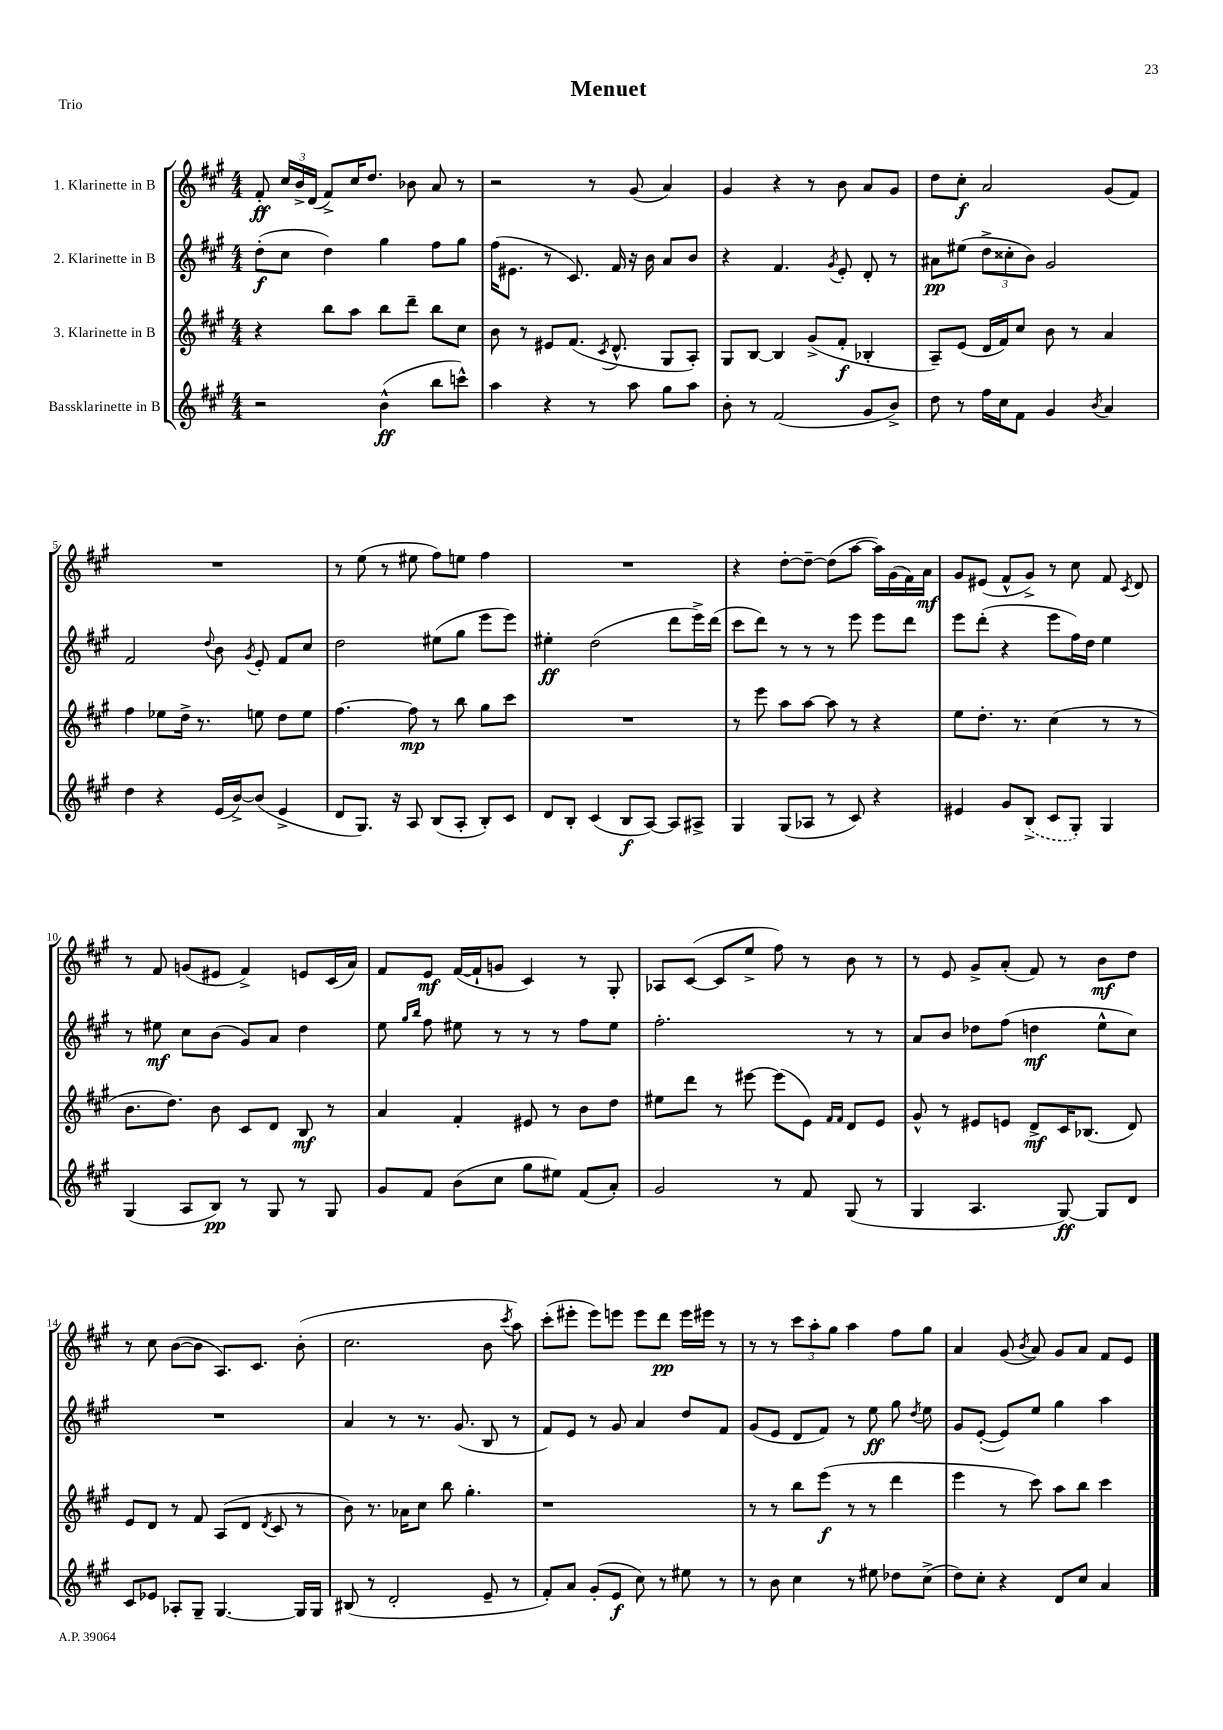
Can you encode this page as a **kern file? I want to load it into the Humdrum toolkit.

**kern	**dynam	**kern	**dynam	**kern	**dynam	**kern	**dynam
*part4	*part4	*part3	*part3	*part2	*part2	*part1	*part1
*staff4	*staff4	*staff3	*staff3	*staff2	*staff2	*staff1	*staff1
*I"Bassklarinette in B	*	*I"3. Klarinette in B	*	*I"2. Klarinette in B	*	*I"1. Klarinette in B	*
*clefG2	*	*clefG2	*	*clefG2	*	*clefG2	*
*k[f#c#g#]	*	*k[f#c#g#]	*	*k[f#c#g#]	*	*k[f#c#g#]	*
*M4/4	*	*M4/4	*	*M4/4	*	*M4/4	*
=1	=1	=1	=1	=1	=1	=1	=1
2r	.	4r	.	(8dd'\L	f	8f#'/	ff
.	.	.	.	8cc#\J	.	24cc#/LL	.
.	.	.	.	.	.	24b^/	.
.	.	.	.	.	.	(24d/JJ	.
.	.	8bb\L	.	4dd\)	.	8f#^/L)	.
.	.	8aa\J	.	.	.	16cc#/K	.
.	.	.	.	.	.	8.dd/J	.
(4b^^\	ff	8bb\L	.	4gg#\	.	.	.
.	.	8ddd~\J	.	.	.	8b-X\	.
8bb\L	.	8bb\L	.	8ff#\L	.	8a/	.
8cccn^^\J)	.	8cc#\J	.	8gg#\J	.	8r	.
=2	=2	=2	=2	=2	=2	=2	=2
4aa\	.	8b\	.	(16ff#\KL	.	2r	.
.	.	.	.	8.e#X\J	.	.	.
.	.	8r	.	.	.	.	.
4r	.	8e#X/L	.	8r	.	.	.
.	.	(8.f#/J	.	8.c#/)	.	.	.
8r	.	.	.	.	.	8r	.
.	.	8qc#/	.	.	.	.	.
.	.	8.d^^/	.	16f#/	.	.	.
8aa\	.	.	.	16r	.	(8g#/	.
.	.	.	.	16b\	.	.	.
8gg#\L	.	8G#/L	.	8a/L	.	4a/)	.
8aa\J	.	8A'/J)	.	8b/J	.	.	.
=3	=3	=3	=3	=3	=3	=3	=3
8b'\	.	8G#/L	.	4r	.	4g#/	.
8r	.	[8B/J	.	.	.	.	.
(2f#/	.	4B/]	.	4.f#/	.	4r	.
.	.	(8g#^/L	.	.	.	8r	.
.	.	.	.	8qg#/	.	.	.
.	.	8f#'/J	f	8e'/	.	8b\	.
8g#/L	.	4B-X'/	.	8d'/	.	8a/L	.
8b^/J)	.	.	.	8r	.	8g#/J	.
=4	=4	=4	=4	=4	=4	=4	=4
8dd\	.	8A~/L)	.	8a#X\L	pp	8dd\L	.
8r	.	(8e/J	.	(8ee#X\J	.	8cc#'\J	f
16ff#\LL	.	16d/LL	.	12dd^\L	.	2a/	.
16cc#\J	.	16f#/J)	.	.	.	.	.
.	.	.	.	12cc##X'\	.	.	.
8f#\J	.	8cc#/J	.	.	.	.	.
.	.	.	.	12b\J)	.	.	.
4g#/	.	8b\	.	2g#/	.	.	.
.	.	8r	.	.	.	.	.
8qb/	.	.	.	.	.	.	.
4a/	.	4a/	.	.	.	(8g#/L	.
.	.	.	.	.	.	8f#/J)	.
!!LO:LB:g=z
=5	=5	=5	=5	=5	=5	=5	=5
4dd\	.	4ff#\	.	2f#/	.	1r	.
4r	.	8ee-X\L	.	.	.	.	.
.	.	16dd^\Jk	.	.	.	.	.
.	.	8.r	.	.	.	.	.
.	.	.	.	8qqdd/	.	.	.
(16e/LL	.	.	.	8b\	.	.	.
[16b^/J)	.	.	.	.	.	.	.
.	.	.	.	8qg#/	.	.	.
(8b/J]	.	8een\	.	8e'/	.	.	.
4e^/	.	8dd\L	.	8f#/L	.	.	.
.	.	8ee\J	.	8cc#/J	.	.	.
=6	=6	=6	=6	=6	=6	=6	=6
8d/L	.	[4.ff#\	.	2dd\	.	8r	.
8.G#/J)	.	.	.	.	.	(8ee\	.
.	.	.	.	.	.	8r	.
16r	.	.	.	.	.	.	.
8A/	.	8ff#\]	mp	.	.	8ee#X\	.
(8B/L	.	8r	.	(8ee#X\L	.	8ff#\L)	.
8A'/J	.	8bb\	.	8gg#\J	.	8een\J	.
8B'/L)	.	8gg#\L	.	8eee\L	.	4ff#\	.
8c#/J	.	8ccc#\J	.	8eee\J)	.	.	.
=7	=7	=7	=7	=7	=7	=7	=7
8d/L	.	1r	.	4ee#X'\	ff	1r	.
8B'/J	.	.	.	.	.	.	.
(4c#/	.	.	.	(2dd\	.	.	.
8B/L	f	.	.	.	.	.	.
[8A/J)	.	.	.	.	.	.	.
8A/L]	.	.	.	8ddd\L	.	.	.
8A#X^/J	.	.	.	16eee^\L)	.	.	.
.	.	.	.	(16ddd\JJ	.	.	.
=8	=8	=8	=8	=8	=8	=8	=8
4G#/	.	8r	.	8ccc#\L	.	4r	.
.	.	8eee\	.	8ddd\J)	.	.	.
(8G#/L	.	8aa\L	.	8r	.	[8dd'\L	.
8A-X/J	.	[8aa\J	.	8r	.	8dd~\J_	.
8r	.	8aa\]	.	8r	.	(8dd\L]	.
8c#/)	.	8r	.	8eee\	.	[8aa\J	.
4r	.	4r	.	8eee\L	.	16aa\LL])	.
.	.	.	.	.	.	(16g#\	.
.	.	.	.	8ddd\J	.	16f#\)	.
.	.	.	.	.	.	16a\JJ	mf
=9	=9	=9	=9	=9	=9	=9	=9
4e#X/	.	8ee\L	.	8eee\L	.	8g#/L	.
.	.	8.dd'\J	.	(8ddd'\J	.	(8e#X/J	.
8g#/L	.	.	.	4r	.	8f#^^/L	.
.	.	8.r	.	.	.	.	.
(8B^/J	.	.	.	.	.	8g#^/J)	.
8c#/L	.	(4cc#\	.	8eee\L	.	8r	.
8G#'/J)	.	.	.	16ff#\L)	.	8cc#\	.
.	.	.	.	16dd\JJ	.	.	.
4G#/	.	8r	.	4ee\	.	8f#/	.
.	.	.	.	.	.	8qc#/	.
.	.	8r	.	.	.	8d/	.
!!LO:LB:g=z
=10	=10	=10	=10	=10	=10	=10	=10
(4G#/	.	8.b\L	.	8r	.	8r	.
.	.	.	.	8ee#X\	mf	8f#/	.
.	.	8.dd\J)	.	.	.	.	.
8A/L	.	.	.	8cc#\L	.	(8gn/L	.
8B/J)	pp	8b\	.	(8b\J	.	8e#X/J	.
8r	.	8c#/L	.	8g#/L)	.	4f#^/)	.
8G#/	.	8d/J	.	8a/J	.	.	.
8r	.	8B/	mf	4dd\	.	8en/L	.
8G#/	.	8r	.	.	.	(16c#/L	.
.	.	.	.	.	.	16a/JJ)	.
=11	=11	=11	=11	=11	=11	=11	=11
8g#/L	.	4a/	.	8ee\	.	8f#/L	.
.	.	.	.	16qqgg#/LL	.	.	.
.	.	.	.	16qqbb/JJ	.	.	.
8f#/J	.	.	.	8ff#\	.	8e/J	mf
(8b\L	.	4f#'/	.	8ee#X\	.	([16f#/LL	.
.	.	.	.	.	.	16f#`/J]	.
8cc#\J	.	.	.	8r	.	8gn/J	.
8gg#\L	.	8e#X/	.	8r	.	4c#/)	.
8ee#X\J)	.	8r	.	8r	.	.	.
(8f#/L	.	8b\L	.	8ff#\L	.	8r	.
8a'/J)	.	8dd\J	.	8ee#\J	.	8G#'/	.
=12	=12	=12	=12	=12	=12	=12	=12
2g#/	.	8ee#X\L	.	2.ff#'\	.	8A-X/L	.
.	.	8ddd\J	.	.	.	([8c#/J	.
.	.	8r	.	.	.	8c#/L]	.
.	.	[8eee#X\	.	.	.	8ee^/J	.
8r	.	(8eee#\L]	.	.	.	8ff#\)	.
8f#/	.	8e\J)	.	.	.	8r	.
.	.	16qqf#/LL	.	.	.	.	.
.	.	16qqf#/JJ	.	.	.	.	.
(8G#/	.	8d/L	.	8r	.	8b\	.
8r	.	8e/J	.	8r	.	8r	.
=13	=13	=13	=13	=13	=13	=13	=13
4G#/	.	8g#^^/	.	8a/L	.	8r	.
.	.	8r	.	8b/J	.	8e/	.
4.A/	.	8e#X/L	.	8dd-X\L	.	8g#^/L	.
.	.	8en/J	.	(8ff#\J	.	(8a'/J	.
.	.	8d^/L	mf	4ddn\	mf	8f#/)	.
[8G#/)	ff	16c#/K	.	.	.	8r	.
.	.	(8.B-X/J	.	.	.	.	.
8G#/L]	.	.	.	8ee^^\L	.	8b\L	mf
8d/J	.	8d/)	.	8cc#\J)	.	8dd\J	.
!!LO:LB:g=z
=14	=14	=14	=14	=14	=14	=14	=14
8c#/L	.	8e/L	.	1r	.	8r	.
8e-X/J	.	8d/J	.	.	.	8cc#\	.
8A-X'/L	.	8r	.	.	.	([8b\L	.
8G#~/J	.	8f#/	.	.	.	8b\J]	.
[4.G#/	.	(8A/L	.	.	.	8.A/L)	.
.	.	8d/J	.	.	.	.	.
.	.	.	.	.	.	8.c#/J	.
.	.	8qd/	.	.	.	.	.
.	.	8c#/	.	.	.	.	.
16G#/LL]	.	8r	.	.	.	(8b'\	.
16G#/JJ	.	.	.	.	.	.	.
=15	=15	=15	=15	=15	=15	=15	=15
(8B#X/	.	8b\)	.	4a/	.	2.cc#\	.
8r	.	8.r	.	.	.	.	.
2d'/	.	.	.	8r	.	.	.
.	.	16a-X\KL	.	.	.	.	.
.	.	8cc#\J	.	8.r	.	.	.
.	.	8bb\	.	.	.	.	.
.	.	.	.	(8.g#/	.	.	.
.	.	4.gg#'\	.	.	.	.	.
8e~/	.	.	.	8B/	.	8b\	.
.	.	.	.	.	.	8qccc#/	.
8r	.	.	.	8r	.	8aa\)	.
=16	=16	=16	=16	=16	=16	=16	=16
8f#'/L)	.	1r	.	8f#/L)	.	(8ccc#'\L	.
8a/J	.	.	.	8e/J	.	8eee#X'\J	.
(8g#'/L	.	.	.	8r	.	8eee#\L)	.
8e/J	f	.	.	8g#/	.	8eeen\J	.
8cc#\)	.	.	.	4a/	.	8eee\L	.
8r	.	.	.	.	.	8ddd\J	pp
8ee#X\	.	.	.	8dd/L	.	16eee\LL	.
.	.	.	.	.	.	16eee#X\JJ	.
8r	.	.	.	8f#/J	.	8r	.
=17	=17	=17	=17	=17	=17	=17	=17
8r	.	8r	.	(8g#/L	.	8r	.
8b\	.	8r	.	8e/J	.	8r	.
4cc#\	.	8bb\L	.	8d/L	.	12ccc#\L	.
.	.	.	.	.	.	12aa'\	.
.	.	(8eee\J	f	8f#/J)	.	.	.
.	.	.	.	.	.	12gg#\J	.
8r	.	8r	.	8r	.	4aa\	.
8ee#X\	.	8r	.	8ee\	ff	.	.
8dd-X\L	.	4ddd\	.	8gg#\	.	8ff#\L	.
.	.	.	.	8qdd/	.	.	.
(8cc#^\J	.	.	.	8ee\	.	8gg#\J	.
=18	=18	=18	=18	=18	=18	=18	=18
8dd\L)	.	4eee\	.	8g#/L	.	4a/	.
8cc#'\J	.	.	.	([8e'/J	.	.	.
4r	.	8r	.	8e/L])	.	(8g#/	.
.	.	.	.	.	.	8qb/	.
.	.	8ccc#\)	.	8ee/J	.	8a/)	.
8d/L	.	8aa\L	.	4gg#\	.	8g#/L	.
8cc#/J	.	8bb\J	.	.	.	8a/J	.
4a/	.	4ccc#\	.	4aa\	.	8f#/L	.
.	.	.	.	.	.	8e/J	.
==	==	==	==	==	==	==	==
*-	*-	*-	*-	*-	*-	*-	*-
